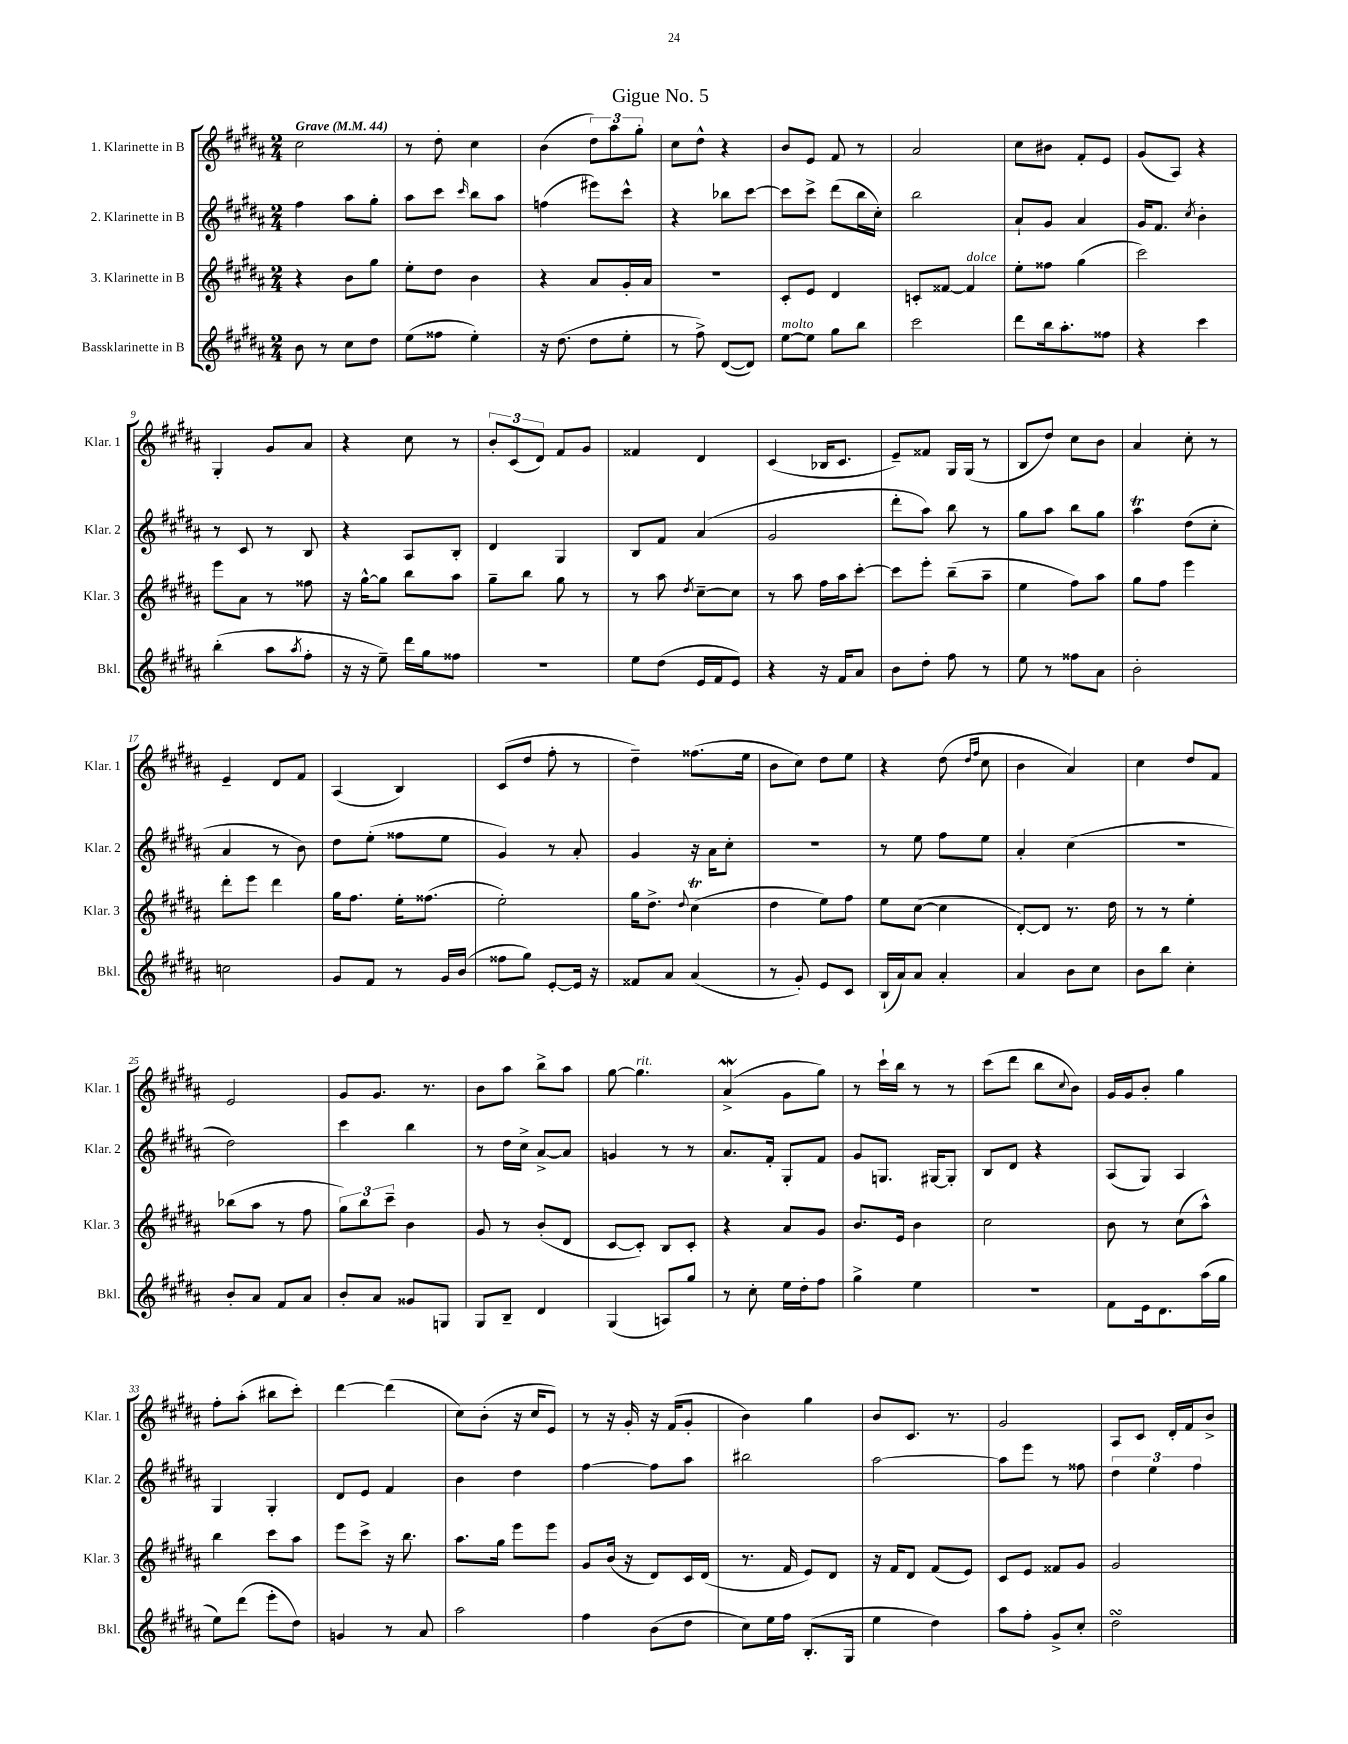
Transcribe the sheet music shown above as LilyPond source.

\header { title = "Gigue No. 5" }
<<
\new StaffGroup <<
\new Staff = "s0" \with { instrumentName = "1. Klarinette in B" shortInstrumentName = "Klar. 1" } {
    \clef treble \key b \major \numericTimeSignature \time 2/4 \tempo "Grave" 4 = 44
    cis''2 |
    r8 dis''8-. cis''4 |
    b'4( \tuplet 3/2 { dis''8) ais''8 gis''8-. } |
    cis''8 dis''8-^ r4 |
    b'8 e'8 fis'8 r8 |
    ais'2 |
    cis''8 bis'8 fis'8-. e'8 |
    gis'8( ais8) r4 |
    gis4-. gis'8 ais'8 |
    r4 cis''8 r8 |
    \tuplet 3/2 { b'8-. cis'8( dis'8) } fis'8 gis'8 |
    fisis'4 dis'4 |
    cis'4( bes16 cis'8. |
    e'8--) fisis'8 gis16 gis16( r8 |
    b8 dis''8) cis''8 b'8 |
    ais'4 cis''8-. r8 |
    e'4-- dis'8 fis'8 |
    ais4( b4) |
    cis'8( dis''8 fis''8-. r8 |
    dis''4--) fisis''8.( e''16 |
    b'8 cis''8) dis''8 e''8 |
    r4 dis''8( \grace { dis''16 fis''16 } cis''8 |
    b'4 ais'4) |
    cis''4 dis''8 fis'8 |
    e'2 |
    gis'8 gis'8. r8. |
    b'8 ais''8 b''8-> ais''8 |
    gis''8~ gis''4.^\markup { \italic "rit." } |
    ais'4->\mordent( gis'8 gis''8) |
    r8 cis'''16-! b''16 r8 r8 |
    cis'''8( dis'''8 b''8 \appoggiatura { cis''8 } b'8) |
    gis'16 gis'16 b'8-. gis''4 |
    fis''8-. ais''8-.( bis''8 cis'''8-.) |
    dis'''4~ dis'''4( |
    cis''8) b'8-.( r16 cis''16 e'8) |
    r8 r16 gis'16-. r16 fis'16( gis'8-. |
    b'4) gis''4 |
    b'8 cis'8. r8. |
    gis'2 |
    ais8 cis'8 dis'16-. fis'16 b'8-> \bar "|." |
}
\new Staff = "s1" \with { instrumentName = "2. Klarinette in B" shortInstrumentName = "Klar. 2" } {
    \clef treble \key b \major \numericTimeSignature \time 2/4
    fis''4 ais''8 gis''8-. |
    ais''8 cis'''8 \grace { cis'''16 } b''8 ais''8 |
    f''4( eis'''8) cis'''8-^ |
    r4 bes''8 cis'''8~ |
    cis'''8 cis'''8-> dis'''8( b''16 cis''16-.) |
    b''2 |
    ais'8-! gis'8 ais'4 |
    gis'16 fis'8. \acciaccatura { cis''8 } b'4-. |
    r8 cis'8 r8 b8 |
    r4 ais8 b8-. |
    dis'4 gis4 |
    b8 fis'8 ais'4( |
    gis'2 |
    dis'''8-. ais''8) b''8 r8 |
    gis''8 ais''8 b''8 gis''8 |
    ais''4\trill dis''8( cis''8-. |
    ais'4 r8 b'8) |
    dis''8 e''8-.( fisis''8 e''8 |
    gis'4) r8 ais'8-. |
    gis'4 r16 ais'16 cis''8-. |
    r2 |
    r8 e''8 fis''8 e''8 |
    ais'4-. cis''4( |
    R2 |
    dis''2) |
    cis'''4 b''4 |
    r8 dis''16 cis''16-> ais'8~-> ais'8 |
    g'4 r8 r8 |
    ais'8. fis'16-. gis8-. fis'8 |
    gis'8 g8. gis16~ gis8-. |
    b8 dis'8 r4 |
    ais8( gis8) ais4 |
    gis4 gis4-. |
    dis'8 e'8 fis'4 |
    b'4 dis''4 |
    fis''4~ fis''8 ais''8 |
    bis''2 |
    ais''2~ |
    ais''8 e'''8 r8 fisis''8 |
    \tuplet 3/2 { dis''4 e''4 fis''4 } \bar "|." |
}
\new Staff = "s2" \with { instrumentName = "3. Klarinette in B" shortInstrumentName = "Klar. 3" } {
    \clef treble \key b \major \numericTimeSignature \time 2/4
    r4 b'8 gis''8 |
    e''8-. dis''8 b'4 |
    r4 ais'8 gis'16-. ais'16 |
    r2 |
    cis'8-. e'8 dis'4 |
    c'8-. fisis'8~ fisis'4^\markup { \italic "dolce" } |
    e''8-. fisis''8 gis''4( |
    cis'''2) |
    e'''8 ais'8 r8 fisis''8 |
    r16 gis''16~-^ gis''8 b''8 ais''8 |
    gis''8-- b''8 gis''8 r8 |
    r8 ais''8 \acciaccatura { dis''8 } cis''8~-- cis''8 |
    r8 ais''8 fis''16 ais''16 cis'''8~-. |
    cis'''8 e'''8-. b''8--( ais''8-- |
    e''4 fis''8) ais''8 |
    gis''8 fis''8 e'''4 |
    dis'''8-. e'''8 dis'''4 |
    gis''16 fis''8. e''16-. fisis''8.( |
    e''2-.) |
    gis''16 dis''8.-> \appoggiatura { dis''8 } cis''4\trill( |
    dis''4 e''8) fis''8 |
    e''8 cis''8~( cis''4 |
    dis'8~-.) dis'8 r8. dis''16 |
    r8 r8 e''4-. |
    bes''8( ais''8 r8 fis''8 |
    \tuplet 3/2 { gis''8) b''8 cis'''8-- } b'4 |
    gis'8 r8 b'8-.( dis'8 |
    cis'8~ cis'8-.) b8 cis'8-. |
    r4 ais'8 gis'8 |
    b'8. e'16 b'4 |
    cis''2 |
    b'8 r8 cis''8( ais''8-^) |
    b''4 cis'''8 ais''8 |
    e'''8 cis'''8-> r16 b''8. |
    ais''8. gis''16 e'''8 e'''8 |
    gis'8 b'16( r16 dis'8) cis'16 dis'16( |
    r8. fis'16 e'8) dis'8 |
    r16 fis'16 dis'8 fis'8( e'8) |
    cis'8 e'8 fisis'8 gis'8 |
    gis'2 \bar "|." |
}
\new Staff = "s3" \with { instrumentName = "Bassklarinette in B" shortInstrumentName = "Bkl." } {
    \clef treble \key b \major \numericTimeSignature \time 2/4
    b'8 r8 cis''8 dis''8 |
    e''8( fisis''8 e''4-.) |
    r16 dis''8.( dis''8 e''8-. |
    r8 fis''8->) dis'8~( dis'8) |
    e''8~^\markup { \italic "molto" } e''8 gis''8 b''8 |
    cis'''2 |
    dis'''8 b''16 ais''8.-. fisis''8 |
    r4 cis'''4 |
    b''4-.( ais''8 \acciaccatura { ais''8 } fis''8-. |
    r16 r16 e''8--) dis'''16 gis''16 fisis''8 |
    R2 |
    e''8 dis''8( e'16 fis'16 e'8) |
    r4 r16 fis'16 ais'8 |
    b'8 dis''8-. fis''8 r8 |
    e''8 r8 fisis''8 ais'8 |
    b'2-. |
    c''2 |
    gis'8 fis'8 r8 gis'16 b'16( |
    fisis''8 gis''8) e'8~-. e'16 r16 |
    fisis'8 ais'8 ais'4( |
    r8 gis'8-.) e'8 cis'8 |
    b16-!( ais'16) ais'8 ais'4-. |
    ais'4 b'8 cis''8 |
    b'8 b''8 cis''4-. |
    b'8-. ais'8 fis'8 ais'8 |
    b'8-. ais'8 gisis'8 g8 |
    gis8 b8-- dis'4 |
    gis4( a8) gis''8 |
    r8 cis''8-. e''16 dis''16-. fis''8 |
    gis''4-> e''4 |
    R2 |
    fis'8 e'16 dis'8. ais''16( gis''16 |
    e''8) dis'''8( e'''8-. dis''8) |
    g'4 r8 ais'8 |
    ais''2 |
    fis''4 b'8( dis''8 |
    cis''8) e''16 fis''16 b8.-.( gis16 |
    e''4 dis''4) |
    ais''8 fis''8-. gis'8-> cis''8-. |
    dis''2\turn \bar "|." |
}
>>
>>
